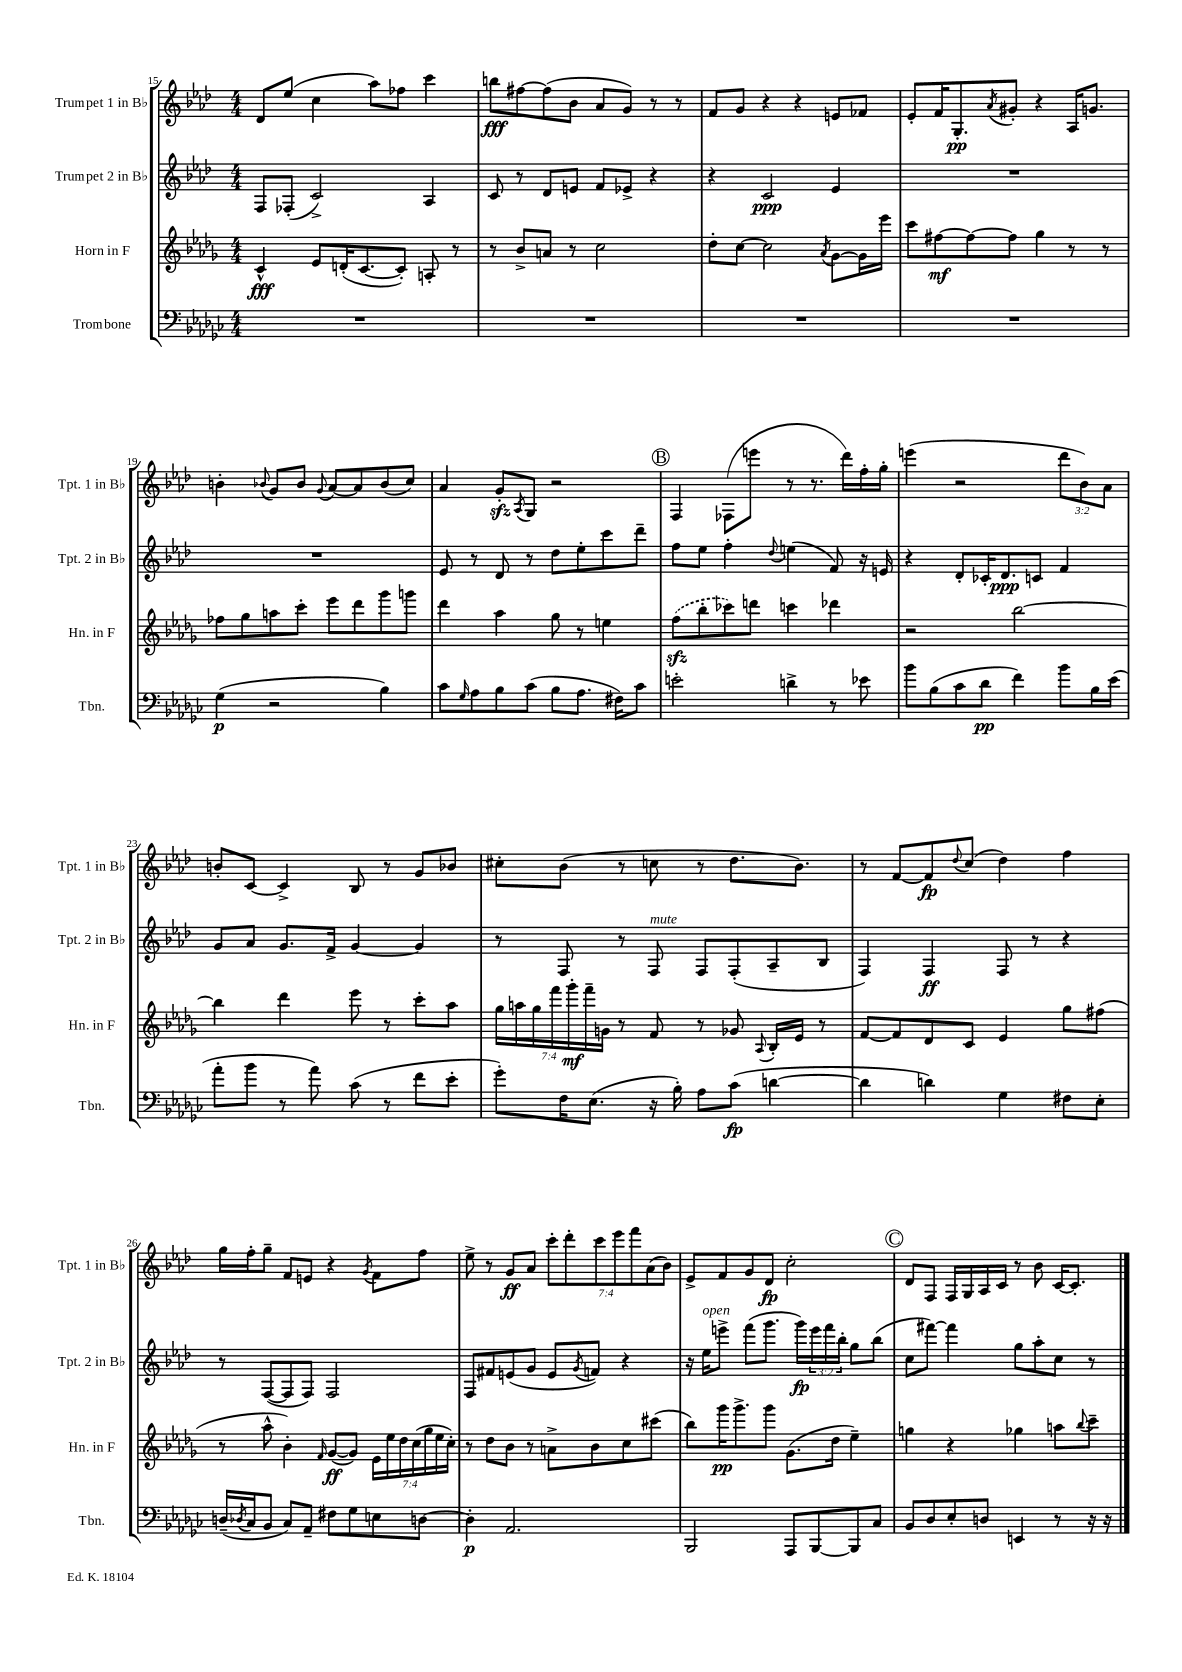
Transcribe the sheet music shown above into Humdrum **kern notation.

**kern	**kern	**kern	**kern
*staff4	*staff3	*staff2	*staff1
*clefF4	*clefG2	*clefG2	*clefG2
*k[b-e-a-d-g-c-]	*k[b-e-a-d-g-]	*k[b-e-a-d-]	*k[b-e-a-d-]
*M4/4	*M4/4	*M4/4	*M4/4
1r	4c^^	8F	8d-
.	.	(8F-'	(8ee-
.	8e-	2c^)	4cc
.	(16d'	.	.
.	[8.c	.	.
.	.	.	8aa-)
.	8c'])	.	8ff-
.	8A'	4A-	4ccc
.	8r	.	.
=	=	=	=
1r	8r	8c	8bb
.	8b-^	8r	[8ff#
.	8a	8d-	(8ff#]
.	8r	8e	8b-
.	2cc	8f	8a-
.	.	8e-^	8g)
.	.	4r	8r
.	.	.	8r
=	=	=	=
1r	8dd-'	4r	8f
.	[8cc	.	8g
.	2cc]	2c	4r
.	.	.	4r
.	8qa-	.	.
.	[8g-	4e-	8e
.	16g-]	.	8f-
.	16eee-	.	.
=	=	=	=
1r	8ccc	1r	8e-'
.	[8ff#	.	16f
.	.	.	8.G'
.	8ff#_	.	.
.	.	.	8qa-
.	8ff#]	.	8g#'
.	4gg-	.	4r
.	8r	.	16A-
.	.	.	8.g
.	8r	.	.
=	=	=	=
(4G-	8ff-	1r	4b'
.	8gg-	.	.
.	.	.	8qqb-
2r	8aa	.	8g
.	8ccc'	.	8b-
.	.	.	8qqg
.	8eee-	.	[8a-
.	8ddd-	.	8a-]
4B-)	8ggg-	.	(8b-
.	8ggg	.	8cc)
=	=	=	=
8c-	4ddd-	8e-	4a-
16qqG-	.	.	.
8A-	.	8r	.
8B-	4aa-	8d-	8g'
.	.	.	8qA-
(8c-	.	8r	8G
8B-	8gg-	8dd-	2r
8.A-	8r	8ee-'	.
.	4ee	8ccc	.
16F#)	.	.	.
8c-	.	8ddd-~	.
=	=	=	=
2e'	(8ff	8ff	4F
.	8bb-'	8ee-	.
.	8ccc-)	4ff'	(8F-
.	8ddd	.	8eee
.	.	8qqdd-	.
4d^	4ccc	(4ee	8r
.	.	.	8.r
8r	4ddd-	8f)	.
.	.	.	16ddd-)
8e-	.	16r	16ff'
.	.	16e	16gg'
=	=	=	=
8b-	2r	4r	(4eee
(8B-	.	.	.
8c-	.	8d-'	2r
8d-	.	16c-'	.
.	.	8.d-	.
4f)	[2bb-	.	.
.	.	8c	.
8b-	.	4f	12ddd-
.	.	.	12b-)
16B-	.	.	.
.	.	.	12a-
(16e-	.	.	.
=	=	=	=
8a-'	4bb-]	8g	8b'
8b-	.	8a-	[8c
8r	4ddd-	8.g	4c^]
8a-)	.	.	.
.	.	16f^	.
(8c-	8eee-	[4g	8B-
8r	8r	.	8r
8f	8ccc'	4g]	8g
8e-'	8aa-	.	8b-
=	=	=	=
8g-')	28gg-	8r	8cc#'
.	28aa	.	.
.	28gg-	.	.
.	28fff	.	.
16F	.	8F	(8b-
.	28ggg-'	.	.
.	28fff~	.	.
(8.E-	.	.	.
.	28g	.	.
.	8r	8r	8r
16r	8f	8F	8cc
16B-')	.	.	.
8A-	8r	8F	8r
(8c-	8g-	(8F'	8.dd-
.	8qqA-	.	.
[4d	16B-'	8A-~	.
.	16e-	.	8.b-)
.	8r	8B-	.
=	=	=	=
4d]	[8f	4F)	8r
.	8f]	.	[8f
4d)	8d-	4F	8f]
.	.	.	8qqdd-
.	8c	.	(8cc
4G-	4e-	8F	4dd-)
.	.	8r	.
8F#	8gg-	4r	4ff
8E-'	(8ff#	.	.
=	=	=	=
(16D~	8r	8r	16gg
8qD-	.	.	.
16C-	.	.	16ff'
8BB-	8aa-^^	([8F	8gg~
8C-)	4b-')	8F]	8f
8AA-~	.	8F)	8e
.	16qqf	.	.
8F#	([8g-	2F	4r
8G-	8g-])	.	.
.	.	.	8qg
8E	28e-	.	8f
.	28ee-	.	.
.	28dd-	.	.
.	(28cc	.	.
[8D	.	.	8ff
.	28gg-	.	.
.	28ee-	.	.
.	28cc')	.	.
=	=	=	=
4D']	8r	8F	8ee-^
.	8dd-	8f#	8r
2.AA-	8b-	(8e	8g
.	8r	8g	8a-
.	8a^	8e	14ccc'
.	.	.	14ddd-'
.	.	8qg	.
.	8b-	8f)	.
.	.	.	14ccc
.	.	.	14eee-
.	8cc	4r	.
.	.	.	14fff
.	.	.	(14a-
.	(8ccc#	.	.
.	.	.	14b-)
=	=	=	=
2BBB-	8bb-)	16r	8e-^
.	.	16ee-	.
.	16ggg-	8eee^	8f
.	8.ggg-^	.	.
.	.	(8fff	8g
.	8ggg-	8.ggg	8d-
8AAA-	(8.g-	.	2cc'
.	.	16ggg)	.
[8BBB-	.	24eee	.
.	.	24fff	.
.	16dd-	.	.
.	.	24bb-'	.
8BBB-]	4ee-~)	8gg	.
8C-	.	(8bb-	.
=	=	=	=
8BB-	4gg	8cc	8d-
8D-	.	[8fff#)	8F
8E-'	4r	4fff#]	16F
.	.	.	16G
8D	.	.	16A-
.	.	.	16c
4EE	4gg-	8gg	8r
.	.	8aa-'	8b-
8r	8aa	8cc	[16c
.	.	.	8.c']
.	8qqbb-	.	.
16r	8ccc~	8r	.
16r	.	.	.
==	==	==	==
*-	*-	*-	*-
